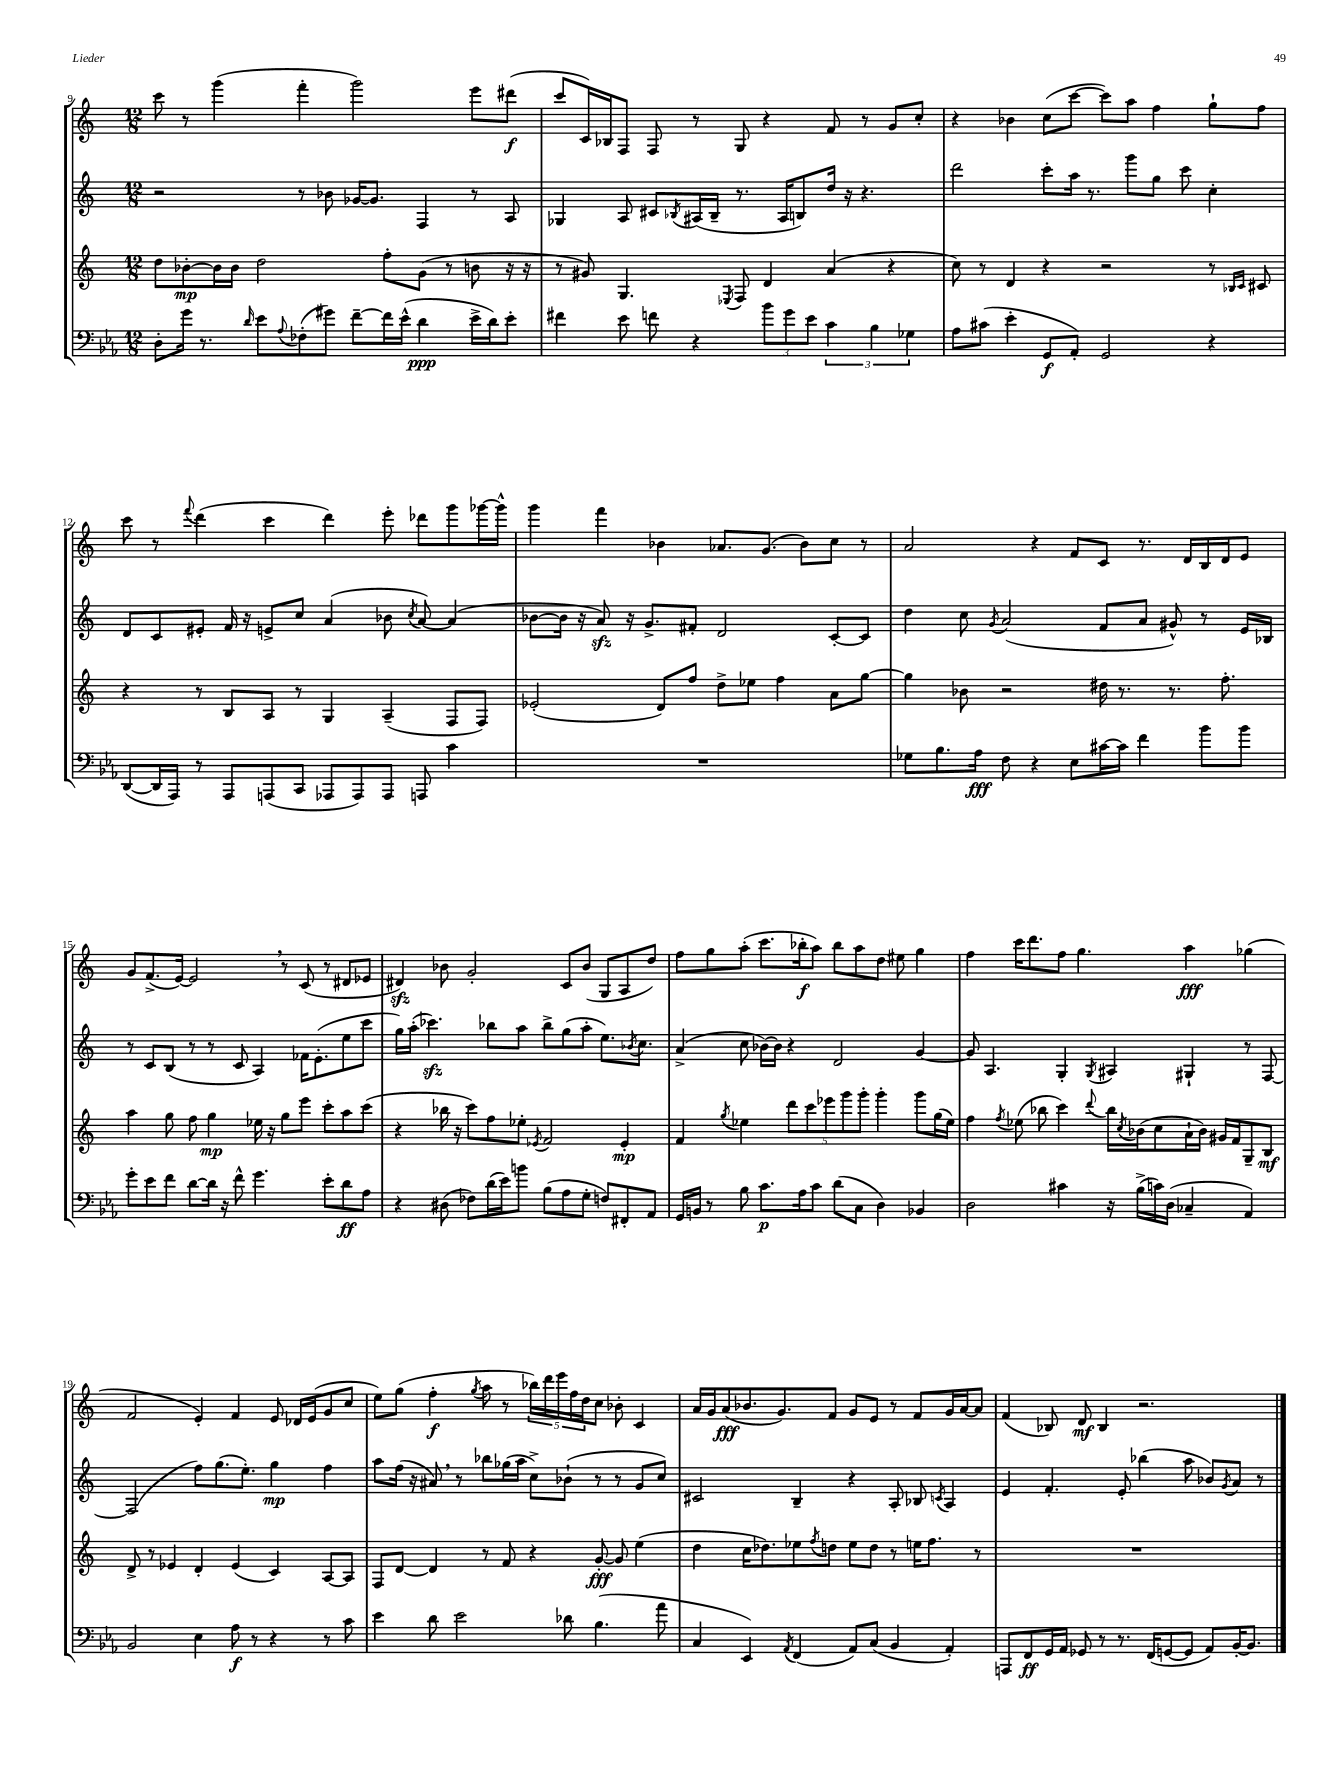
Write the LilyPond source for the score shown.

<<
\new StaffGroup <<
\new Staff = "s0" {
    \clef treble \key c \major \numericTimeSignature \time 12/8
    c'''8 r8 g'''4( f'''4-. g'''2) e'''8 dis'''8\f( |
    c'''8 c'16) bes16 f8 f8 r8 g8 r4 f'8 r8 g'8 c''8-. |
    r4 bes'4 c''8( c'''8~ c'''8) a''8 f''4 g''8-! f''8 |
    c'''8 r8 \appoggiatura { f'''8 } d'''4( c'''4 d'''4) e'''8-. des'''8 g'''8 ges'''16~ ges'''16-^ |
    g'''4 f'''4 bes'4 aes'8. g'8.( bes'8) c''8 r8 |
    a'2 r4 f'8 c'8 r8. d'16 b16 d'16 e'8 |
    g'8 f'8.->( e'16~) e'2 \breathe r8 c'8( r8 dis'8 ees'8 |
    dis'4\sfz) bes'8 g'2-. c'8 bes'8( g8 a8 d''8) |
    f''8 g''8 a''8-.( c'''8. bes''16-.\f a''8) bes''8 a''8 d''8 eis''8 g''4 |
    f''4 c'''16 d'''8. f''8 g''4. a''4\fff ges''4( |
    f'2 e'4-.) f'4 e'8 des'16 e'16( g'8 c''8 |
    e''8) g''8( f''4-.\f \acciaccatura { g''8 } a''8 r8 \tuplet 5/4 { bes''16) d'''16 e'''16 f''16 d''16 } c''8 bes'8-. c'4 |
    a'16 g'16 a'8\fff( bes'8. g'8.) f'8 g'8 e'8 r8 f'8 g'16 a'16~ a'8 |
    f'4( bes8) d'8\mf bes4 r2. \bar "|." |
}
\new Staff = "s1" {
    \clef treble \key c \major \numericTimeSignature \time 12/8
    r2 r8 bes'8 ges'16~ ges'8. f4 r8 a8 |
    ges4 a8 cis'8 \acciaccatura { bes8 } ais16( bes16-- r8. ais16 b8) d''16 r16 r4. |
    d'''2 c'''8-. a''16 r8. g'''8 g''8 c'''8 c''4-. |
    d'8 c'8 eis'8-. f'16 r16 e'8-> c''8 a'4( bes'8 \acciaccatura { c''8 } a'8~) a'4( |
    bes'8~ bes'16 r16 a'8\sfz) r16 g'8.-> fis'8-. d'2 c'8~-. c'8 |
    d''4 c''8 \acciaccatura { g'8 } a'2( f'8 a'8 gis'8-^) r8 e'16 bes16 |
    r8 c'8 b8( r8 r8 c'8 a4) fes'16 e'8.-.( e''8 c'''8 |
    g''16) a''16-.( ces'''4.\sfz) bes''8 a''8 bes''8-> g''8( a''8-. e''8.) \acciaccatura { bes'8 } c''8. |
    a'4->( c''8 bes'16~) bes'16 r4 d'2 g'4~ |
    g'8 a4. g4-. \acciaccatura { g8 } ais4 gis4-! r8 f8~ |
    f2( f''8) g''8.( e''8.-.) g''4\mp f''4 |
    a''8 f''16( r16 ais'8) \breathe r8 bes''8 ges''16( a''16 c''8->) bes'8-!( r8 r8 g'8 c''8) |
    cis'2 b4-- r4 a8-. bes8 \acciaccatura { c'8 } a4 |
    e'4 f'4.-. e'8-. bes''4( a''8 bes'8) \acciaccatura { g'8 } a'8 r8 \bar "|." |
}
\new Staff = "s2" {
    \clef treble \key c \major \numericTimeSignature \time 12/8
    d''8 bes'8~-.\mp bes'16 bes'16 d''2 f''8-. g'8( r8 b'8 r16 r16 |
    r8 gis'8) g4. \acciaccatura { ees8 } f8 d'4 a'4( r4 |
    c''8) r8 d'4 r4 r2 r8 \grace { bes16 c'16 } cis'8 |
    r4 r8 b8 a8 r8 g4 a4--( f8 f8) |
    ees'2-.( d'8) f''8 d''8-> ees''8 f''4 a'8 g''8~ |
    g''4 bes'8 r2 dis''16 r8. r8. f''8.-. |
    a''4 g''8 f''8 g''4\mp ees''16 r16 g''8 e'''8 c'''8-. a''8 c'''8( |
    r4 bes''16 r16 c'''8) f''8 ees''8-. \acciaccatura { ees'8 } f'2 ees'4-.\mp |
    f'4 \acciaccatura { g''8 } ees''4 \tuplet 5/4 { d'''8 c'''8 ees'''8 g'''8 g'''8-. } g'''4-. g'''8 g''16( ees''16) |
    f''4 \acciaccatura { f''8 } ees''8( bes''8 c'''4) \appoggiatura { d'''8 } bes''16 \acciaccatura { c''8 } bes'16( c''8 a'16-! bes'16) gis'16 f'16 g8-- b8\mf |
    d'8-> r8 ees'4 d'4-. ees'4( c'4) a8~ a8 |
    f8 d'8~ d'4 r8 f'8 r4 g'8~-.\fff g'8 e''4( |
    d''4 c''16 des''8.) ees''8 \acciaccatura { f''8 } d''8 ees''8 d''8 r8 e''16 f''8. r8 |
    R1. \bar "|." |
}
\new Staff = "s3" {
    \clef bass \key ees \major \numericTimeSignature \time 12/8
    d8-. g'16 r8. \grace { d'16 } ees'8 \appoggiatura { aes8 } fes8-.( gis'8) f'8~-- f'16 ees'16-^( d'4\ppp ees'16-> d'16) ees'8-. |
    fis'4 ees'8 f'8 r4 \tuplet 3/2 { bes'8 g'8 ees'8 } \tuplet 3/2 { c'4 bes4 ges4 } |
    aes8 cis'8( ees'4-. g,8\f aes,8-.) g,2 r4 |
    d,8~( d,16 aes,,16) r8 aes,,8 a,,8( c,8 aes,,8 aes,,8) aes,,8 a,,8 c'4 |
    R1. |
    ges8 bes8. aes16\fff f8 r4 ees8 cis'16~ cis'16 f'4 bes'8 bes'8 |
    g'8-. ees'8 f'8 d'8~ d'16 r16 f'8-^ g'4. ees'8-. d'8\ff aes8 |
    r4 dis8( fes8) d'16( ees'16) b'8 bes8( aes8 g8-. f8) fis,8-. aes,8 |
    g,16 b,16 r8 bes8 c'8.\p aes16 c'8 d'8( c8 d4) bes,4 |
    d2 cis'4 r16 bes16->( c'16) d16( ces4-- aes,4) |
    bes,2 ees4 aes8\f r8 r4 r8 c'8 |
    ees'4 d'8 ees'2 des'8 bes4.( aes'8 |
    c4 ees,4) \acciaccatura { aes,8 } f,4( aes,8) c8( bes,4 aes,4-.) |
    a,,8 f,8\ff g,16 aes,16 ges,8 r8 r8. f,16( g,8~ g,8 aes,8) bes,16~-. bes,8. \bar "|." |
}
>>
>>
\layout { \context { \Score currentBarNumber = #9 } }
